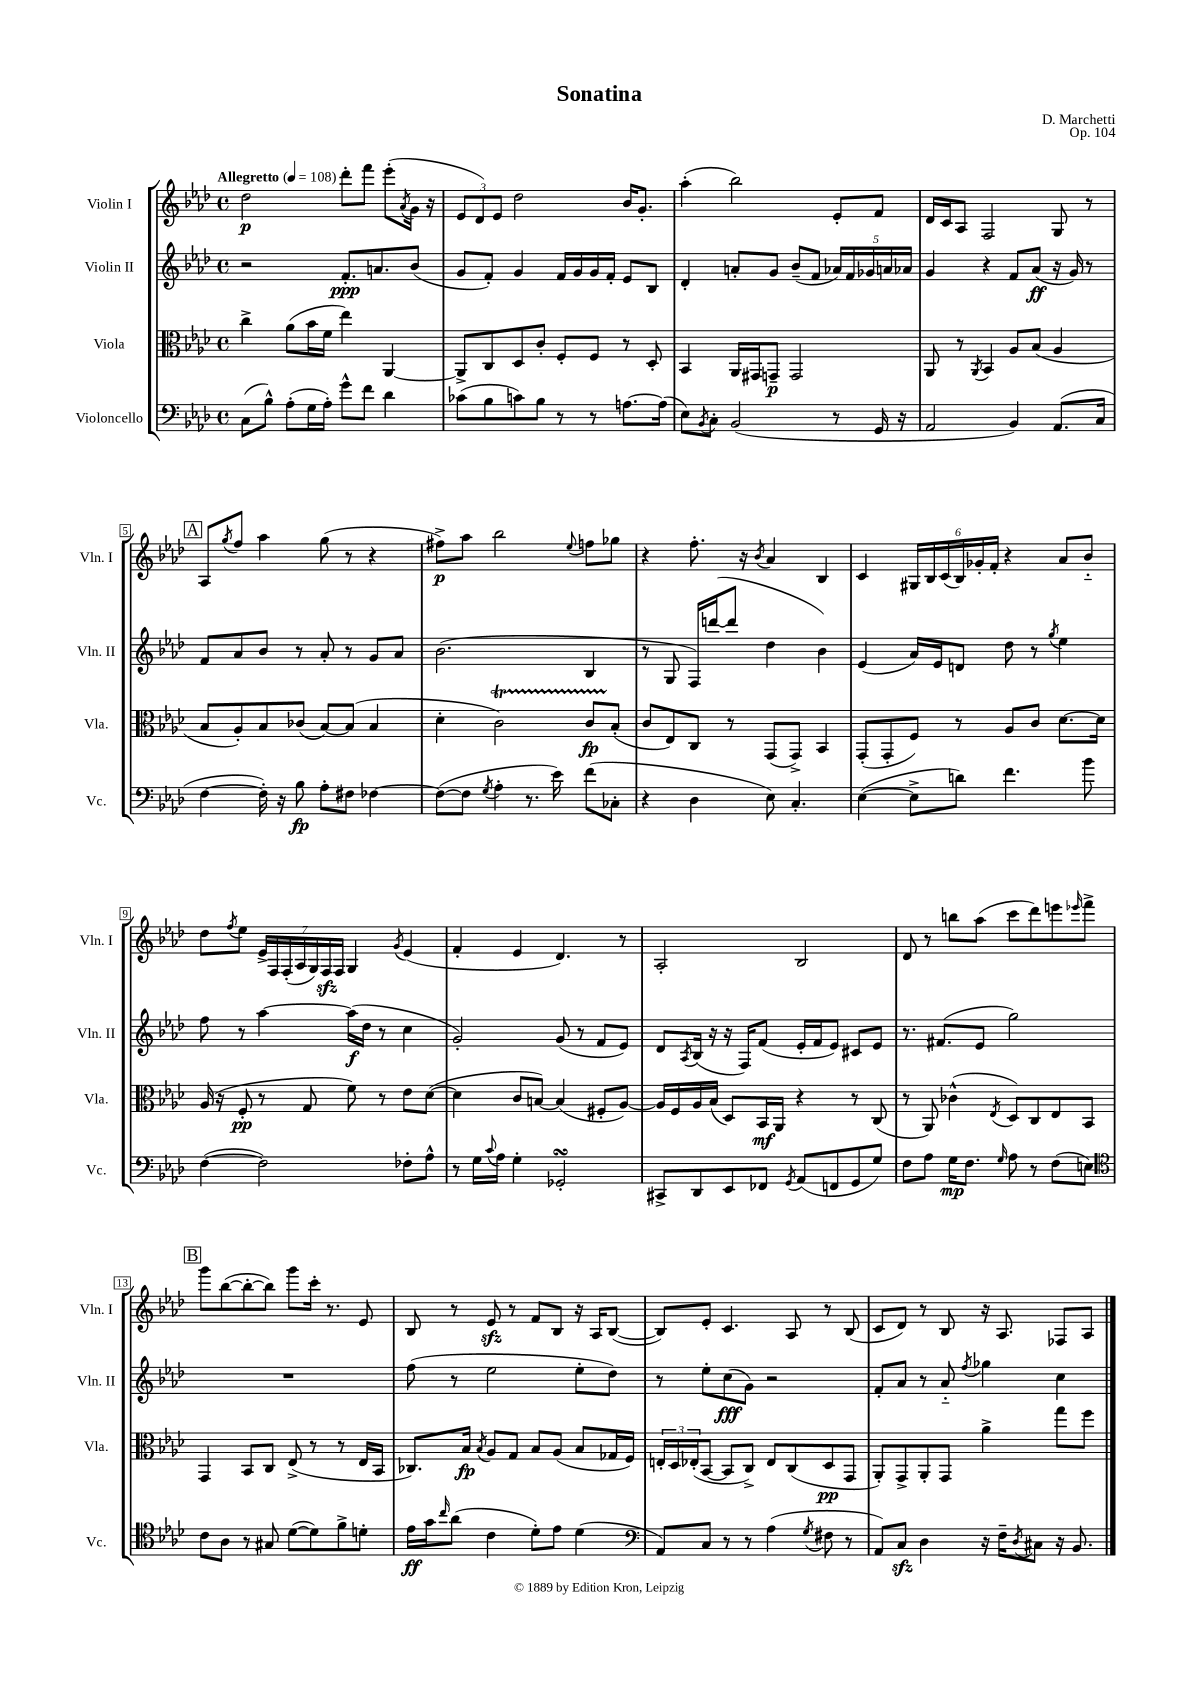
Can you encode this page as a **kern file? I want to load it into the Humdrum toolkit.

**kern	**kern	**kern	**kern
*staff4	*staff3	*staff2	*staff1
*clefF4	*clefC3	*clefG2	*clefG2
*k[b-e-a-d-]	*k[b-e-a-d-]	*k[b-e-a-d-]	*k[b-e-a-d-]
*M4/4	*M4/4	*M4/4	*M4/4
*met(c)	*met(c)	*met(c)	*met(c)
*MM108	*MM108	*MM108	*MM108
(8C\L	4cc^\	2r	2dd-\
8B-^^\J)	.	.	.
(8A-'\L	(8a-\L	.	.
16G\L	16b-\L	.	.
16A-'\JJ)	16f\JJ	.	.
8g^^\L	4ee-\)	8.f'/L	8ddd-'\L
8f\J	.	.	8fff\J
.	.	8.a/	.
4d-\	[4AA-/	.	(8eee-'\L
.	.	.	8qa-/
.	.	(8b-/J	16g\Jk
.	.	.	16r
=	=	=	=
(8c-\L	8AA-^/]L	8g/L	12e-/L
.	.	.	12d-/)
8B-\	8C/	8f'/J)	.
.	.	.	12e-/J
8c\)	8D-/	4g/	2dd-\
8B-\J	8c'/J	.	.
8r	8F'/L	16f/LL	.
.	.	16g/	.
8r	8F/J	16g/	.
.	.	16f'/JJ	.
[8.A\L	8r	8e-/L	16b-/LK
.	.	.	8.g'/J
.	8D-'/	8B-/J	.
(16A\]Jk	.	.	.
=	=	=	=
8E-\L)	4BB-/	4d-'/	(4aa-'\
8qBB-/	.	.	.
8C'\J	.	.	.
(2BB-/	16AA-/LL	8a'/L	2bb-\)
.	16GG#/J	.	.
.	8GG~/J	8g/J	.
.	2GG/	(8b-~/L	.
.	.	8f/J	.
8r	.	20a-/LL)	8e-'/L
.	.	20f/	.
.	.	20g-/	.
16GG/	.	.	8f/J
.	.	20a/	.
16r	.	.	.
.	.	20a-/JJ	.
=	=	=	=
2AA-/	8AA-/	4g/	16d-/LL
.	.	.	16c/J
.	8r	.	8A-/J
.	8qAA-/	.	.
.	4BB-/	4r	2F/
4BB-/)	8A-/L	8f/L	.
.	(8B-/J	(8a-/J	.
(8.AA-/L	4A-/	16r	8G/
.	.	16g/)	.
.	.	8r	8r
16C/Jk	.	.	.
=	=	=	=
[4F\	8B-/L	8f/L	8A-/L
.	.	.	8qgg/
.	8A-'/)	8a-/	8ff/J
16F'\])	8B-/	8b-/J	4aa-\
16r	.	.	.
8B-\	(8c-/J	8r	.
8A-'\L	[8B-/L)	8a-'/	(8gg\
8F#\J	(8B-/]J	8r	8r
[4F-\	4B-/	8g/L	4r
.	.	8a-/J	.
=	=	=	=
(8F-\_L	4d-'\	(2.b-\	8ff#^\L)
8F-\]J	.	.	8aa-\J
8qG/	.	.	.
4A-'\	2c\)	.	2bb-\
8.r	.	.	.
16e-\)	.	.	.
.	.	.	8qqee-/
(8f\L	8c/L	4B-/	8ff\L
8C-'\J	(8B-'/J	.	8gg-\J
=	=	=	=
4r	8c/L	8r	4r
.	8E-/)	8G/	.
4D-\	8C/J	16F/LL)	8.ff'\
.	.	([16ddd/J	.
.	8r	8ddd/]J	.
.	.	.	16r
.	.	.	8qb-/
8E-\)	(8GG/L	4dd-\	4a-/
4.C'/	8GG^/J)	.	.
.	4BB-/	4b-\)	4B-/
=	=	=	=
([4E-\	(8GG'/L	(4e-/	4c/
.	8GG'/	.	.
8E-^\]L	8F/J)	16a-/LL)	24G#/LL
.	.	.	24B-/
.	.	16e-/J	.
.	.	.	(24c/
8d\J)	8r	8d/J	24B-/)
.	.	.	24g-'/
.	.	.	24f'/JJ
4.f\	8A-/L	8dd-\	4r
.	8c/J	8r	.
.	.	8qgg/	.
.	[8.d-\L	4ee-\	8a-/L
8b-\	.	.	8b-'~/J
.	16d-\]Jk	.	.
=	=	=	=
([4F\	(16A-/	8ff\	8dd-\L
.	16r	.	.
.	.	.	8qff/
.	8F'/	8r	8ee-\J
2F\])	8r	[4aa-\	28e-^/LL
.	.	.	28F/
.	.	.	(28F'/
.	.	.	28A-/
.	8G/	.	.
.	.	.	28G/)
.	.	.	28F/
.	.	.	28F/JJ
.	8f\)	(16aa-\]LL	4G/
.	.	16dd-\JJ	.
.	8r	8r	.
.	.	.	8qg/
8F-'\L	8e-\L	4cc\	(4e-/
8A-^^\J	([8d-\J	.	.
=	=	=	=
8r	4d-\]	2g'/)	4f'/
16G\LL	.	.	.
8qqc/	.	.	.
16A-\JJ	.	.	.
4G'\	8c/L	.	4e-/
.	[8B/J)	.	.
2GG-'/	(4B/]	(8g/	4.d-/)
.	.	8r	.
.	8F#'/L	8f/L	.
.	[8A-/J)	8e-/J)	8r
=	=	=	=
8CC#^/L	16A-/]LL	8d-/L	2A-'/
.	16F/	.	.
.	.	8qA-/	.
8DD-/	16A-/	(16B-/Jk	.
.	(16B-/JJ	16r	.
8EE-/	8D-/L)	16r	.
.	.	16F/LK)	.
8FF-/J	16BB-/L	(8f/J	.
.	16AA-/JJ	.	.
8qGG/	.	.	.
(8AA-/L	4r	16e-'/LL	2B-/
.	.	16f/J	.
8FF/	.	8e-/J)	.
8GG/	8r	8c#/L	.
8G/J)	(8C/	8e-/J	.
=	=	=	=
8F\L	8r	8.r	8d-/
8A-\J	8AA-/)	.	8r
.	.	(8.f#/L	.
16G\LK	(4c-^^\	.	8bb\L
8.F\J	.	.	.
.	.	8e-/J	(8aa-\J
16qqG/	8qE-/	.	.
8A-\	8D-/L)	2gg\)	8ccc\L
8r	8C/	.	8ddd-\)
(8F\L	8E-/	.	8eee\
.	.	.	16qqeee-/
8E\J)	8BB-/J	.	8fff^\J
=	=	=	=
*clefC4	*	*	*
8c\L	4GG/	1r	8ggg\L
8A-\J	.	.	([8bb-\
8r	8BB-/L	.	8bb-'\_
8G#/	8C/J	.	8bb-\]J)
([8d-\L	(8E-^/	.	8ggg\L
8d-\])	8r	.	16ccc'\Jk
.	.	.	8.r
8f^\	8r	.	.
8d'\J	16E-/LL	.	8e-/
.	16BB-/JJ	.	.
=	=	=	=
16e-\LL	8.C-/L)	(8ff\	8B-/
16g\J	.	.	.
16qqcc/	.	.	.
(8a-\J	.	8r	8r
.	16B-/Jk	.	.
.	8qB-/	.	.
4c\	8A-/L	2ee-\	8e-/
.	8G/J	.	8r
8d-'\L)	8B-/L	.	8f/L
8e-\J	(8A-/J	.	8B-/J
(4d-\	8B-/L	8ee-'\L	16r
.	.	.	16A-/LK
.	16G-/L	8dd-\J)	([8B-/J
.	16F/JJ)	.	.
=	=	=	=
*clefF4	*	*	*
8AA-/L)	24E'/LL	8r	8B-/]L)
.	24D-/	.	.
.	(24E-'/J	.	.
8C/J	[8BB-/J	8ee-'\L	8e-'/J
8r	8BB-/]L	(8cc\	4.c/
8r	8C^/J)	8g\J)	.
(4A-\	8E-/L	2r	.
.	(8C/	.	8A-/
8qG/	.	.	.
8F#\	8D-/	.	8r
8r	8GG/J	.	(8B-/
=	=	=	=
8AA-/L)	8AA-'/L)	8f'/L	8c/L
8C/J	8GG^/	8a-/J	8d-/J)
4D-\	8AA-'/	8r	8r
.	8GG/J	8a-'~/	8B-/
.	.	8qff/	.
16r	4a-^\	4gg-\	16r
16F~\LK	.	.	8.A-/
8qD-/	.	.	.
8C#\J	.	.	.
16r	8gg\L	4cc\	8F-/L
8.BB-/	.	.	.
.	8ff\J	.	8A-/J
==	==	==	==
*-	*-	*-	*-
